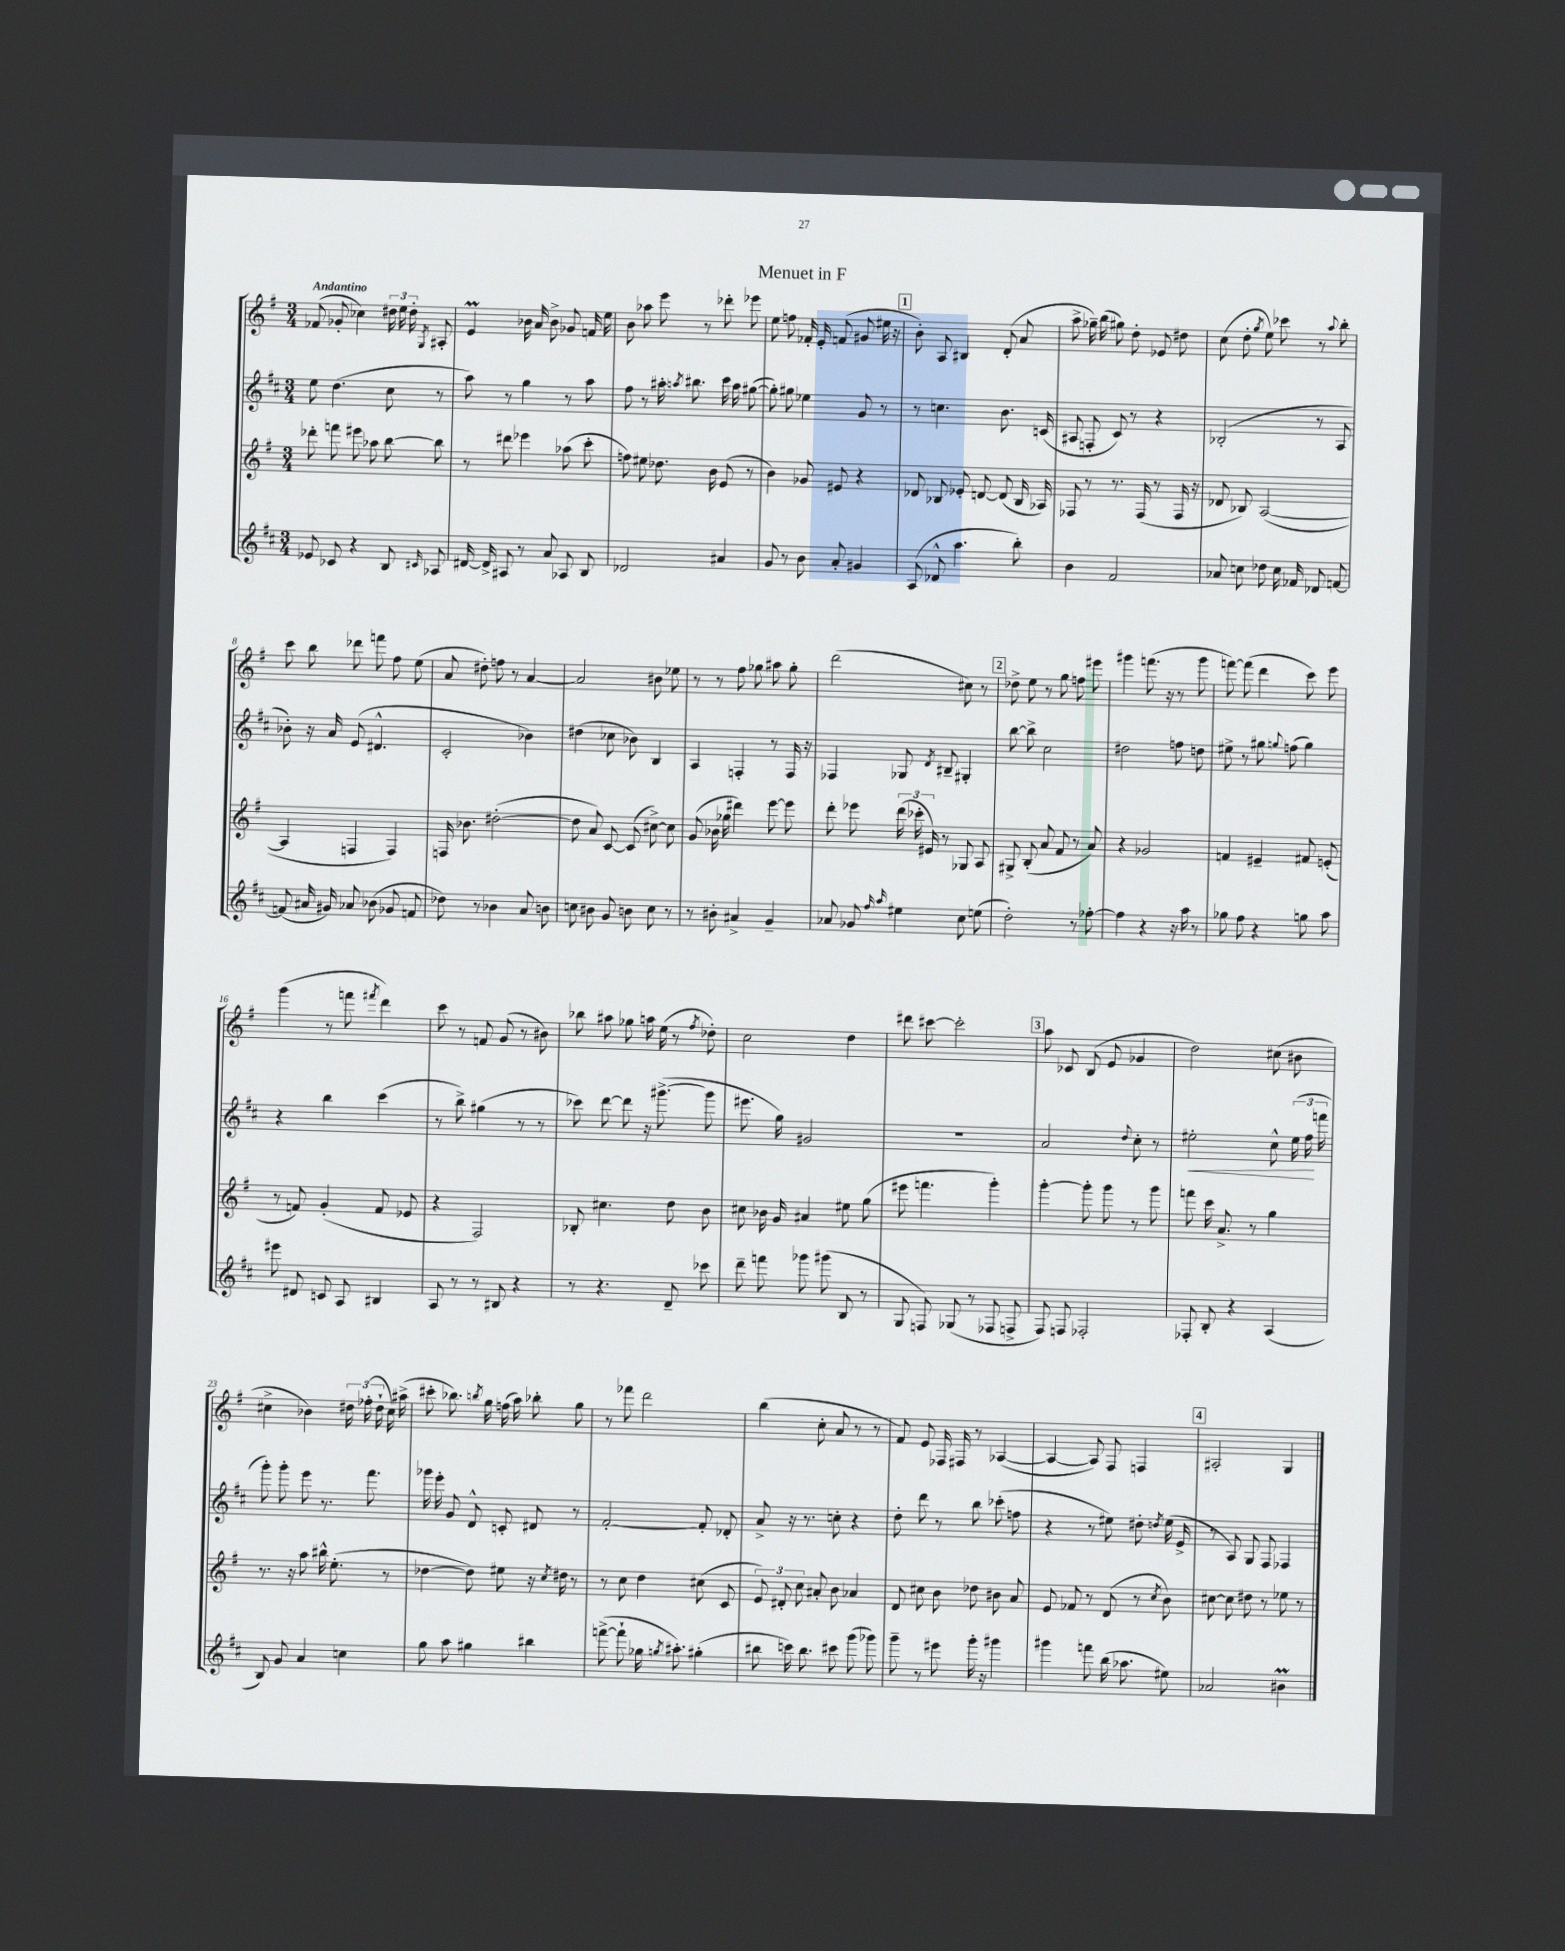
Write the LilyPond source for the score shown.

\header { title = "Menuet in F" }
<<
\new StaffGroup <<
\new Staff = "s0" {
    \clef treble \key g \major \numericTimeSignature \time 3/4 \tempo "Andantino"
    \autoBeamOff fes'8( ges'8-. ces''4) \tuplet 3/2 { dis''16 e''16 dis''16-. } \acciaccatura { g8 } ais8-. |
    e'4\prall bes'16 a'16 bes'8-> ges'8 f'16 e''16 |
    b'8 aes''8 e'''8 r8 des'''8-. ees'''8 |
    e''8 f''8 fes'16-. e'16-. f'8( gis'8 eis''16 r16 |
    \mark \markup { \box "1" } b'8-.) a8 bis4 d'8-.( a'8 |
    a''8-> ges''16--) b''16( gis''8) d''8-. ees'8 dis''8 |
    c''8( d''8-. \acciaccatura { g''8 } e''8) ces'''8 r8 \appoggiatura { a''8 } b''8-. |
    c'''8 b''8 des'''8 f'''8 fis''8 e''8( |
    a'8 dis''8-.) f''8 r8 a'4~ |
    a'2 bis'8 ees''8 |
    r8 r8 fis''8 ges''8 ais''8 ges''8-. |
    d'''2( cis''8) r8 |
    \mark \markup { \box "2" } des''8-> e''8 r8 g''8 f''8 eis'''8 |
    gis'''4 f'''8.( r16 r8 gis'''8 |
    f'''8~) f'''8( d'''4 c'''8) e'''8 |
    g'''4( r8 f'''8 \acciaccatura { fis'''8 } d'''4) |
    c'''8 r8 f'8 g'8( r8 bis'8) |
    bes''8 ais''8 ges''8 a''16 e''16( r8 \acciaccatura { fis''8 } des''8-.) |
    c''2 d''4 |
    dis'''8 cis'''8~ cis'''2-. |
    \mark \markup { \box "3" } a''8 ces'8 b8( e'8 ges'4 |
    d''2) cis''8( bis'8 |
    cis''4-> bes'4) \tuplet 3/2 { dis''16 fes''16-.( dis''16-! } cis''16) ais''16->( |
    cis'''8-. bes''8.) \acciaccatura { b''8 } g''16 f''16( a''16) bes''8-. g''8 |
    r8 fes'''8 d'''2 |
    b''4( c''8-. a'8 r8 r8 |
    fis'8) e'8 fes16 fis16 r8 aes4~( |
    aes4~ aes8) fis8 f4 |
    \mark \markup { \box "4" } ais2-. g4 \bar "|." |
}
\new Staff = "s1" {
    \clef treble \key d \major \numericTimeSignature \time 3/4
    \autoBeamOff e''8 d''4.( cis''8 r8 |
    a''8) r8 g''4 r8 a''8 |
    fis''8 r8 ais''16-. \acciaccatura { a''8 } bis''8. cis'''16 a''16 gis''8~( |
    gis''8-.) gis''8 ees''4 g'8 r8 |
    \mark \markup { \box "1" } r8 c''4. b'8. c'16( |
    ais8 f8-. cis'8) r8 r4 |
    bes2-.( r8 a8 |
    bes'8-.) r16 a'16 e'8( dis'4.-^ |
    cis'2-. bes'4) |
    dis''4( ces''8 bes'8) b4 |
    a4 f4-. r8 f16 r16 |
    fes4 ges8 \acciaccatura { d'8 } bis8-- gis4-. |
    \mark \markup { \box "2" } b''8~ b''8-> cis''2 |
    dis''2 f''8 d''8 |
    eis''8-> r8 gis''8 \appoggiatura { g''8 } f''8( g''4) |
    r4 b''4 cis'''4( |
    r8 b''8->) gis''4( r8 r8 |
    ces'''8) d'''8~ d'''8 r16 gis'''8.~->( gis'''8 |
    eis'''8. g''16) gis'2 |
    R2. |
    \mark \markup { \box "3" } a'2 \appoggiatura { d''8 } cis''8-. r8 |
    eis''2-.\< cis''8-^ \tuplet 3/2 { eis''16( fis''16\! f'''16 } |
    g'''8-.) g'''8-. e'''8 r8. fis'''8. |
    ges'''16 e'''16-. g'8 d'8-^ c'8-. dis'8 r8 |
    fis'2~-. fis'8-. des'8-. |
    a'8-> r16 r8. c''8-. r4 |
    d''8-. d'''8 r8 b''8 ces'''8-.( f''8 |
    r4 r8 eis''8) dis''8-. \acciaccatura { d''8 } eis''16( e'16-> |
    \mark \markup { \box "4" } r8 a8) g8 fis8 fes4 \bar "|." |
}
\new Staff = "s2" {
    \clef treble \key g \major \numericTimeSignature \time 3/4
    \autoBeamOff des'''8-. f'''8 eis'''8 aes''8 b''8~ b''8 |
    r8 dis'''8 ees'''4 aes''8( c'''8-. |
    f''8) eis''8 des''8. b'16 e'8( r8 |
    b'4) ges'8 eis'8 r4 |
    \mark \markup { \box "1" } des'8 bes8 ees'8-. d'8~ d'8( bes16 aes16) |
    fes8 r8 r8. fes16( r8 fes16 r16 |
    des'8 bes8) a2~( |
    a4 f4 f4) |
    f16 bes'8. dis''2~-.( |
    dis''8 a'8) c'8~ c'8( cis''8~->) cis''8 |
    g'8( bes'16 ges''16 dis'''4) e'''8~ e'''8 |
    d'''8-. ees'''8 \tuplet 3/2 { d'''16( ces'''16-. eis'16) } r8 ges8 a8 |
    \mark \markup { \box "2" } gis8-> b8-.( a'8 fis'8 r8 a'8) |
    r4 ges'2 |
    f'4 eis'4-- fis'8 e'8-.( |
    r8 f'8) g'4-.( f'8 ees'8 |
    r4 fis2) |
    bes8-. cis''4. d''8 b'8 |
    cis''8 bes'16 g'16 ais'4 eis''8 g''8( |
    eis'''8 f'''4. g'''4-.) |
    \mark \markup { \box "3" } g'''4~-. g'''8-. g'''8 r8 g'''8 |
    f'''8 c'''16 a'8.-> r8 g''4 |
    r8. r16 a''8 bis''16-^ e''8.-.( r8 |
    des''4~ des''8) eis''8 r16 \acciaccatura { c''8 } dis''16 r8 |
    r8 c''8 d''4 cis''8( c'8 |
    \tuplet 3/2 { e'8) dis'8-. c''8 } ais'8-. b'8 aes'4 |
    d'8 cis''8 b'8 des''8 bis'8 a'8 |
    e'8 fes'8 r8 d'8( r8 \acciaccatura { c''8 } b'8) |
    \mark \markup { \box "4" } cis''8~ cis''8 dis''8 r8 ees''8 r8 \bar "|." |
}
\new Staff = "s3" {
    \clef treble \key d \major \numericTimeSignature \time 3/4
    \autoBeamOff ees'8 ces'8 r4 b8 \grace { cis'16 } aes8 |
    dis'16~ dis'16-> ais8 r8 a'8 aes8 b8 |
    des'2 ais'4 |
    g'8 r8 b'8 a'8-. gis'4 |
    \mark \markup { \box "1" } a8( des'8-^ a''4. b''8-.) |
    b'4 fis'2 |
    aes'8 c''8 des''8 c''16 fes'16 des'8 f'8~ |
    f'8( ais'16 gis'16) aes'8 bes'8( ges'8 f'8 |
    des''8) r8 bes'4 a'8 b'8 |
    c''8 bis'8 g'8 b'8 c''8 r8 |
    r8 bis'8-. ais'4-> g'4-- |
    aes'8 ges'8 \grace { fis''16 a''16 } eis''4 cis''8 e''8( |
    \mark \markup { \box "2" } d''2-.) r8 fes''8~-. |
    fes''4 r4 r16 a''16 r8 |
    ges''8 fis''8 r4 g''8 a''8 |
    eis'''8 dis'8 c'8 a8 bis4 |
    a8 r8 r8 bis8 r4 |
    r8 r4. d'8-- ces'''8 |
    d'''8-- f'''8 ges'''8 gis'''8( b8 r8 |
    g8 f8) ges8( r8 fes8 f8-> |
    \mark \markup { \box "3" } fis8) f8 fes2-. |
    fes8-. b8-. r4 a4( |
    b8) g'8 a'4 c''4 |
    g''8 a''8 gis''4 bis''4 |
    f'''8~->( f'''8-! ges''16 \acciaccatura { g''8 } ais''8.-.) gis''4-.( |
    bis''8 c'''16) bis''8. cis'''8 g'''8( ges'''8) |
    g'''8-- r8 eis'''8 g'''16-. r16 gis'''4 |
    gis'''4 f'''8 b''16( aes''8. eis''8) |
    \mark \markup { \box "4" } aes'2 bis'4\prall \bar "|." |
}
>>
>>
